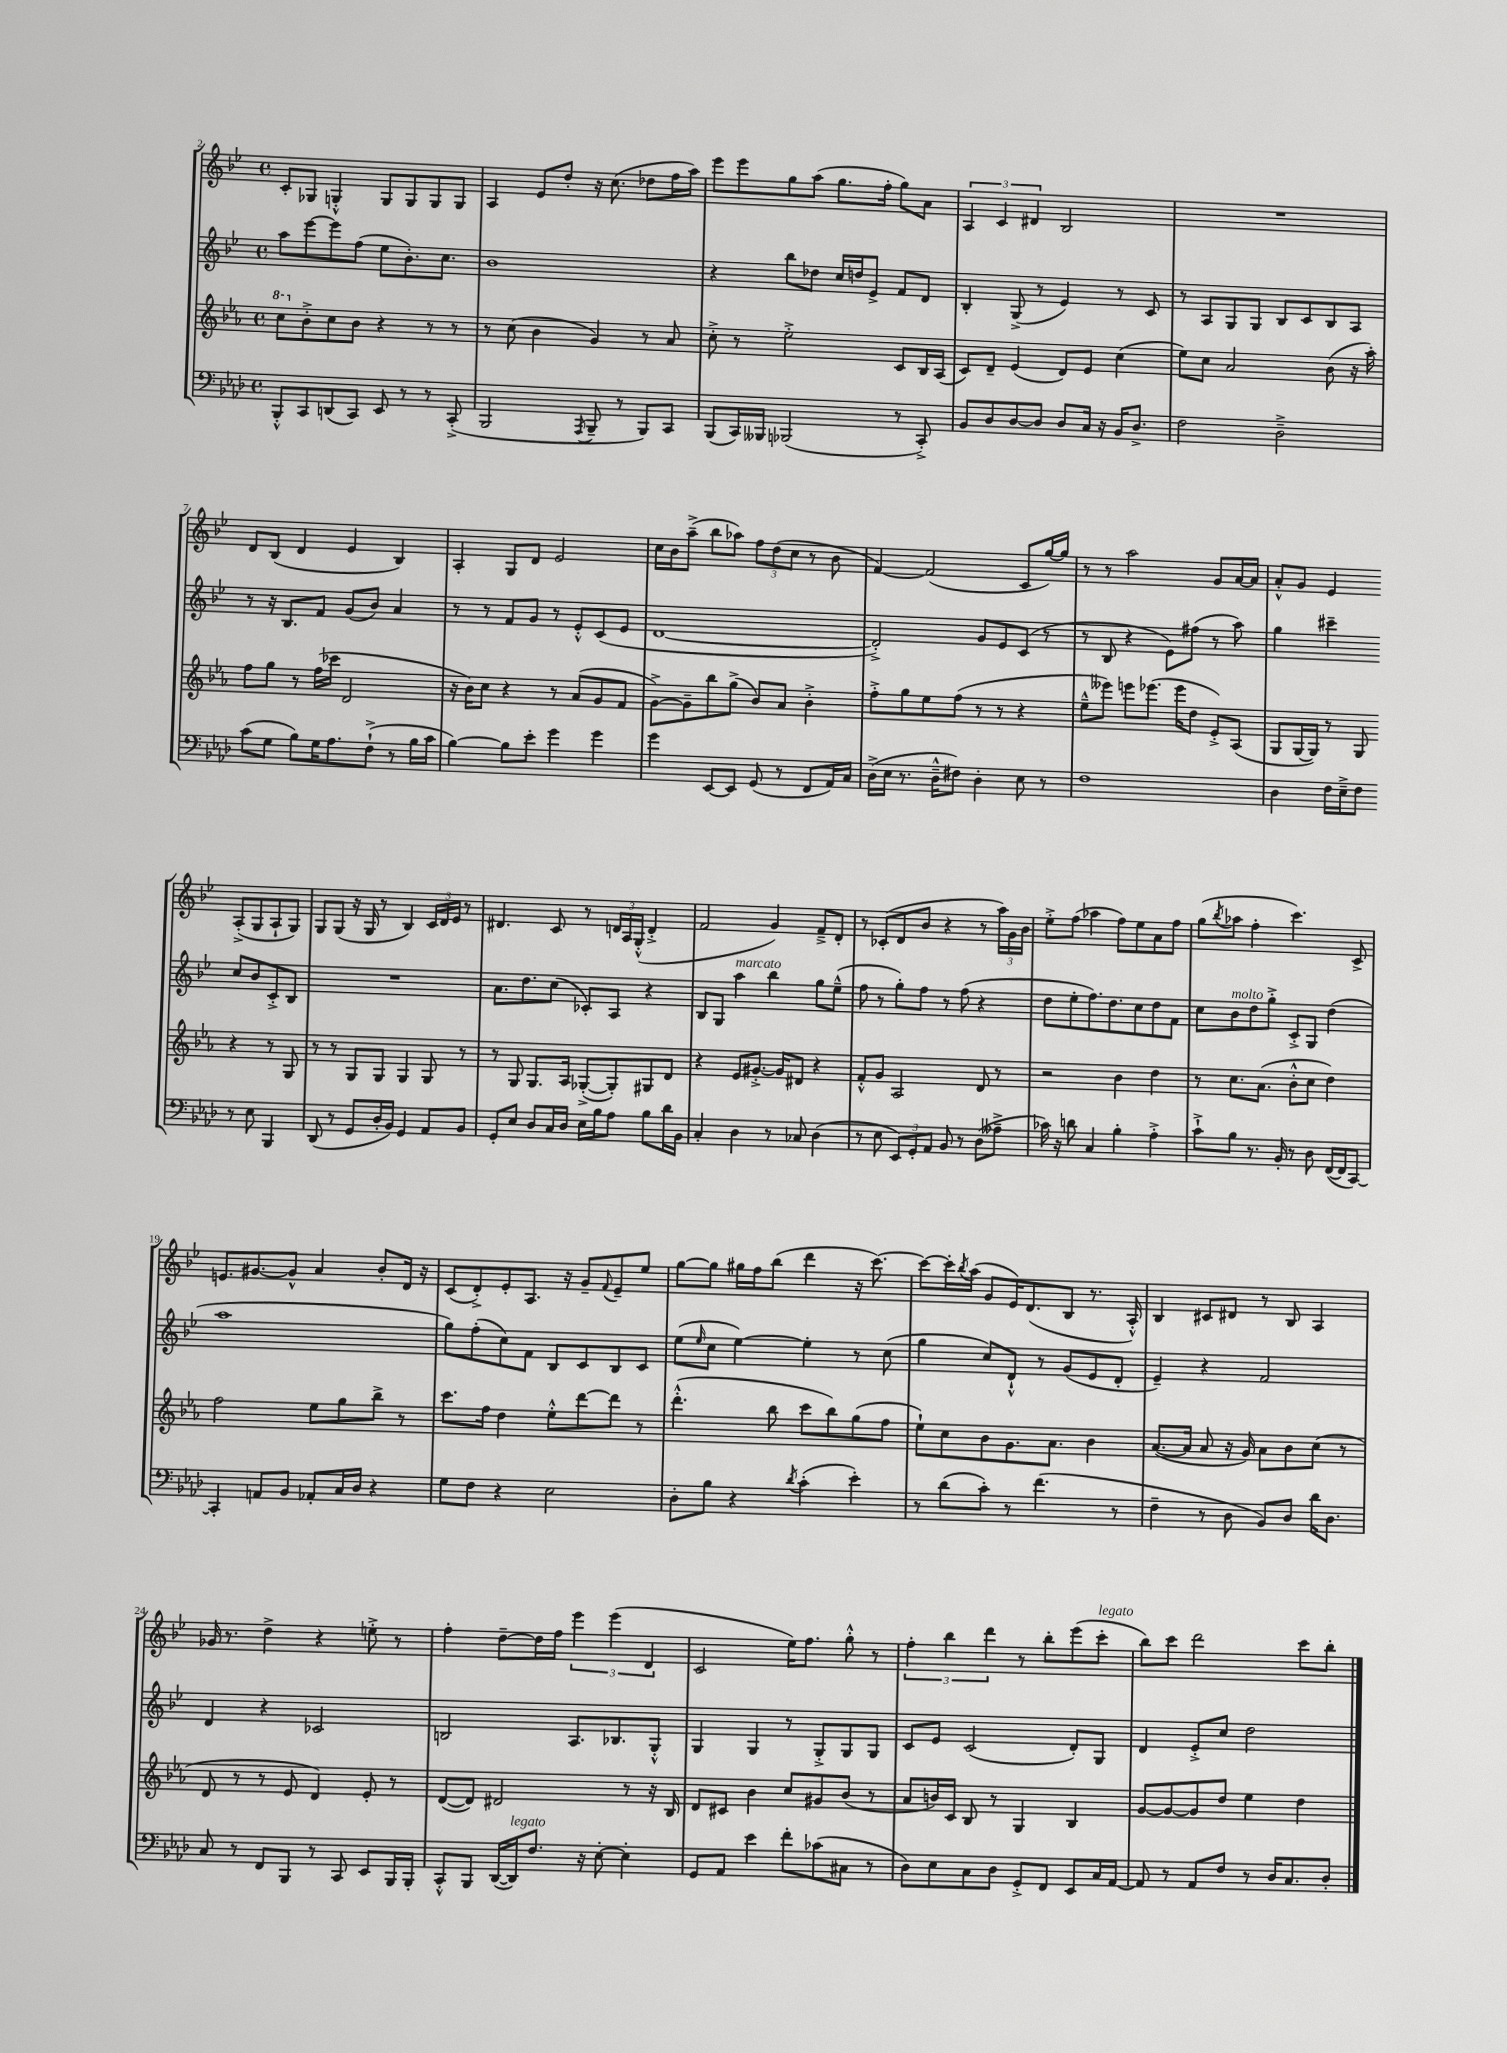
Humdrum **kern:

**kern	**kern	**kern	**kern
*part4	*part3	*part2	*part1
*staff4	*staff3	*staff2	*staff1
*clefF4	*clefG2	*clefG2	*clefG2
*k[b-e-a-d-]	*k[b-e-a-]	*k[b-e-]	*k[b-e-]
*M4/4	*M4/4	*M4/4	*M4/4
*met(c)	*met(c)	*met(c)	*met(c)
*	*8va	*	*
=2	=2	=2	=2
8BBB-'^^/L	8ccc\L	8aa\L	8c'/L
*	*X8va	*	*
8CC/	8b-'^\	[8eee-\	8G-X/J
(8DDn/	8cc\	8eee-\]	4Gn'^^/
8CC/J)	8b-\J	(8ff\J	.
8EE-/	4r	8ee-\L	8G/L
8r	.	8.b-'\)	8G/
8r	8r	.	8G/
.	.	8.cc\J	.
(8CC'^/	8r	.	8G/J
=3	=3	=3	=3
2BBB-/	8r	1b-	4A/
.	(8cc\	.	.
.	4b-\	.	8e-/L
.	.	.	8dd'/J
8qAAA-/	.	.	.
8BBB-~/	4g/)	.	16r
.	.	.	(8.cc\
8r	.	.	.
8BBB-/L)	8r	.	8dd-X\L
8CC/J	8a-/	.	16ff\L
.	.	.	16aa\JJ)
=4	=4	=4	=4
(8BBB-/L	8cc'^\	4r	8eee-\L
16CC/L)	8r	.	8eee-\
16BBB--X/JJ	.	.	.
(2BBB-X/	2ee-'^\	8bb-\L	8gg\
.	.	8dd-X\J	(8aa\J
.	.	16cc/LL	8.gg\L
.	.	16ddn/J	.
.	.	8e-^/J	.
.	.	.	16ff'\Jk
8r	8c/L	8f/L	8gg\L)
8CC'^/)	16B-/L	8d/J	8a\J
.	(16A-/JJ	.	.
=5	=5	=5	=5
8BB-/L	8c/L)	4B-'/	6A/
8D-/	8d~/J	.	.
.	.	.	6c/
[8D-/	(4e-/	(8G^/	.
.	.	.	6d#X/
8D-/J]	.	8r	.
8D-/L	8d/L)	4e-/)	2B-/
16C/Jk	8e-/J	.	.
16r	.	.	.
16BB-/KL	(4cc\	8r	.
8.D-^/J	.	.	.
.	.	8c/	.
=6	=6	=6	=6
2F\	8ee-\L)	8r	1r
.	8cc\J	8A/L	.
.	2a-/	8G/	.
.	.	8G/J	.
2D-~^\	.	8B-/L	.
.	.	8c/	.
.	(8b-\	8B-/	.
.	16r	8A/J	.
.	16aa-'\)	.	.
!!LO:LB:g=z
=7	=7	=7	=7
(8c\L	8ff\L	8r	8d/L
8G\J	8gg\J	16r	(8B-/J
.	.	8.B-/L	.
8B-\L)	8r	.	4d/
16G\K	(16ff\LL	8f/J	.
8.A-\	16ccc-X\JJ	.	.
.	2d/	(8g/L	4e-/
(8F`^\J	.	8b-/J)	.
8r	.	4a/	4B-/)
16B-\LL	.	.	.
16c\JJ	.	.	.
=8	=8	=8	=8
[4B-\)	16r	8r	4A'/
.	16b-\KL)	.	.
.	8cc\J	8r	.
8B-\L]	4r	8f/L	8G/L
8e-'\J	.	8g/J	8d/J
4g\	8r	8r	2e-/
.	(8a-/L	8e-'^^/L	.
4g\	8g/	(8c/	.
.	8f/J	8e-/J	.
=9	=9	=9	=9
4g\	[8g^\L)	[1d	16cc\LL
.	.	.	16b-\J
.	8g~\]	.	(8aa~^\J
[8EE-/L	8bb-\	.	8bb-\L
8EE-/J]	(8gg^\J	.	8aa-X\J)
(8GG/	8b-/L)	.	12ff\L
.	.	.	(12dd\
8r	8a-/J	.	.
.	.	.	12cc\J
8FF/L	4b-'^\	.	8r
16AA-/L)	.	.	8b-\
16C/JJ	.	.	.
=10	=10	=10	=10
(16D-^\LL	8ff'^\L	2d'^/])	[4f/)
16E-\JJ	.	.	.
8.r	8gg\	.	.
.	8ee-\	.	(2f/]
16D-~^^\KL	.	.	.
8F#X\J)	(8ff\J	.	.
4D-'\	8r	8g/L	.
.	8r	8e-/	.
8E-\	4r	(8c/J	8c/L
8r	.	8r	[16gg/L)
.	.	.	16gg/JJ]
=11	=11	=11	=11
1F	8ee-~^^\L	8r	8r
.	8eee--X\J)	8B-/	8r
.	8eeen\L	4r	2aa\
.	(8.eee-X\J	.	.
.	.	8e-\L)	.
.	16eee-\KL	.	.
.	8dd\J	(8ff#X\J	.
.	8e-'^/L)	8r	8g/L
.	(8A-/J	8aa\)	[16a/L
.	.	.	16a/JJ]
=12	=12	=12	=12
4D-\	8G/L	4gg\	8a'^^/L
.	[16G/L	.	8g/J
.	16G/JJ])	.	.
16F\LL	8r	4ccc#X~\	4e-/
16E-~^\J	.	.	.
8F\J	8G/	.	.
8r	4r	8cc/L	(8A'^/L
8E-\	.	8b-/	8G/
4BBB-/	8r	8c'^/	8A`/
.	8G/	8B-/J	8G/J)
!!LO:LB:g=z
=13	=13	=13	=13
(8DD-/	8r	1r	8G/L
8r	8r	.	(8G/J
8GG/L	8G/L	.	16r
.	.	.	16G/
16D-'/L	8G/J	.	8r
16BB-/JJ)	.	.	.
4GG/	4G/	.	4B-/)
8AA-/L	8G/	.	24c/LL
.	.	.	24d/
.	.	.	24e-/JJ
8BB-/J	8r	.	8r
=14	=14	=14	=14
8GG'/L	8r	8.a\L	4.d#X/
8E-/J	8G/	.	.
.	.	8.dd\	.
8D-/L	8.G/L	.	.
16C/L	.	(8cc\J	8c/
16D-/JJ	16A-/Jk	.	.
16E-\LL	([8G-X'^/L	8c-X'/L)	8r
16B-\J	.	.	.
8A-\J	8G-'/])	8A/J	24dn/LL
.	.	.	24A/
.	.	.	(24G'^^/JJ
8B-\L	8G#X/	4r	4d'^/
16d-\L	8d/J	.	.
16BB-\JJ	.	.	.
=15	=15	=15	=15
4C'/	4r	8B-/L	2f/
.	.	8G/J	.
!	!	!LO:TX:a:i:t=marcato	!
4D-\	8e-/L	4aa\	.
.	[8.g#X'^/J	.	.
8r	.	4bb-\	4g/)
.	16g#/KL]	.	.
8C-X/	8d#X/J	.	.
(4D-\	4r	8gg\L	8f~^/L
.	.	(8ee-~^^\J	8d'/J
=16	=16	=16	=16
8r	8f'^^/L	8ff\	8r
8E-\	8g/J	8r	(8c-X'/L
12EE-/L)	2A-/	8gg'\L)	8d/
12GG'/	.	.	.
.	.	8ff\J	8b-/J
12AA-/J	.	.	.
8BB-/	.	8r	4r
8r	.	(8ff\	.
(8D-\L	8d/	4r	8r
8A--X~^\J	8r	.	24aa\LL)
.	.	.	24g\
.	.	.	24b-\JJ
=17	=17	=17	=17
16c-X\)	2r	8dd\L	8ee-'^\L
16r	.	.	.
8dn\	.	8ee-'\	(8ff\J
4C/	.	8.ff\)	4aa-X\
.	.	8.dd\	.
4B-'\	4b-\	.	8ff\L)
.	.	8cc\	8ee-\
4A-'^\	4dd\	8dd\	8a\
.	.	8f\J	8ff\J
=18	=18	=18	=18
8c`^\L	8r	8cc\L	(8gg\L
.	.	.	8qbb-/
!	!	!LO:TX:a:i:t=molto	!
8B-\J	8.cc\L	8b-\	8aa-X\J
8.r	.	8dd\	4ff'\
.	(8.a-\J	.	.
.	.	8gg'^\J	.
16BB-'/	.	.	.
8r	8b-'^^\L	8c'^/L	4.ccc\)
8D-\	8cc\J	8G/J	.
([16FF/LL	4dd\)	(4dd\	.
16FF/J]	.	.	.
[8CC/J)	.	.	8c^/
!!LO:LB:g=z
=19	=19	=19	=19
4CC'/]	2ff\	1aa	8.en/L
.	.	.	[8.g#X/
8AAn/L	.	.	.
8BB-/J	.	.	8g#^^/J]
8AA-X'/L	8ee-\L	.	4a/
16C/L	8gg\	.	.
16D-/JJ	.	.	.
4r	8bb-^\J	.	8b-'/L
.	8r	.	16d/Jk
.	.	.	16r
=20	=20	=20	=20
8G\L	8.ccc\L	8gg\L)	(8c/L
8F\J	.	(8ff'\	8d'^/)
.	16ff\Jk	.	.
4r	4dd\	8cc\)	8e-'/
.	.	8f\J	8.A/J
2E-\	8ee-'^^\L	8B-/L	.
.	.	.	16r
.	[8ddd\	8c/	8g~/L
.	.	.	8qqf/
.	8ddd\J]	8B-/	8e-~/
.	8r	8c/J	8ee-/J
=21	=21	=21	=21
8D-'\L	(4.ddd'^^\	(8ee-\L	[8gg\L
.	.	16qqee-/	.
8B-\J	.	8cc\J	8gg\J]
4r	.	[4ee-\)	16gg#X\LL
.	.	.	16ff\J
.	8bb-\	.	(8bb-\J
8qd-/	.	.	.
(4c'\	8ccc\L	4ee-'\]	4ddd\
.	8bb-\)	.	.
4e-'\)	(8gg\	8r	16r
.	.	.	[8.ccc\)
.	8ff\J	(8cc\	.
=22	=22	=22	=22
8r	8ee-`\L)	4gg\	8ccc\L_
(8d-\L	8cc\	.	16ccc'\L]
.	.	.	8qbb-/
.	.	.	(16aa\JJ
8c'\J)	8b-\	8cc/L)	8g/L
8r	8.g\	8d`^^/J	16e-/K)
.	.	.	(8.d/
(4.f\	.	8r	.
.	8.a-\J	.	.
.	.	(8g/L	8B-/J
.	4b-\	8e-/	8.r
8r	.	8d'/J	.
.	.	.	16A'^^/)
=23	=23	=23	=23
4F~\	([8.a-/L	4e-~/)	4B-/
.	16a-/Jk]	.	.
8r	8a-/	4r	8c#X/L
8D-\	16r	.	8d#X/J
.	16g/)	.	.
8BB-/L)	8a-\L	2f/	8r
8D-/J	8b-\	.	8B-/
16d-\KL	(8cc\J	.	4A/
8.D-\J	.	.	.
.	8r	.	.
!!LO:LB:g=z
=24	=24	=24	=24
8C/	8d/	4d/	16g-X/
.	.	.	8.r
8r	8r	.	.
8FF/L	8r	4r	4dd^\
8BBB-/J	8e-/	.	.
8r	4d/)	2c-X/	4r
8CC/	.	.	.
8EE-/L	8e-'/	.	8een'^\
16BBB-/L	8r	.	8r
16BBB-'/JJ	.	.	.
=25	=25	=25	=25
8CC'^^/L	([8d/L	2Bn/	4ff'\
8BBB-/J	8d/J])	.	.
([16DD-/LL	2d#X/	.	[8dd~\L
!LO:TX:a:i:t=legato	!	!	!
16DD-/J])	.	.	.
8.F/J	.	.	16dd\L]
.	.	.	16ff\JJ
.	.	8.A/L	6eee-\
16r	.	.	.
[8E-'\	.	.	.
.	.	.	(6eee-\
.	.	8.B-X/	.
4E-'\]	8r	.	.
.	.	.	6d/
.	16r	8G'^^/J	.
.	16B-/	.	.
=26	=26	=26	=26
8GG/L	8d/L	4G/	2c/
8AA-/J	8c#X/J	.	.
4e-\	4b-\	4G/	.
8f'\L	8cc/L	8r	16ee-\KL)
.	.	.	8.ff\J
(8c-X\	8g#X/	8G'^/L	.
8C#X\J	(8b-/J	8G/	8gg'^^\
8r	8r	8G/J	8r
=27	=27	=27	=27
8D-\L)	8a-/L	8c/L	6ff'\
8E-\	16bn/L)	8e-/J	.
.	.	.	6bb-\
.	16c/JJ	.	.
8C\	8B-/	(2c/	.
.	.	.	6ddd\
8D-\J	8r	.	.
8GG'^/L	4G/	.	8r
8FF/J	.	.	8bb-'\L
8EE-/L	4B-/	8d'/L)	(8eee-\
!	!	!	!LO:TX:a:i:t=legato
16C/L	.	8G/J	8ccc'\J
[16AA-/JJ	.	.	.
=28	=28	=28	=28
8AA-/]	[8g/L	4d/	8bb-\L)
8r	8g/_	.	8ccc\J
8AA-/L	8g/]	8e-'^/L	2ddd\
8F/J	8dd/J	8cc/J	.
8r	4ee-\	2dd\	.
16D-/KL	.	.	.
8.C/	.	.	.
.	4dd\	.	8ccc\L
8D-'/J	.	.	8bb-'\J
==	==	==	==
*-	*-	*-	*-
